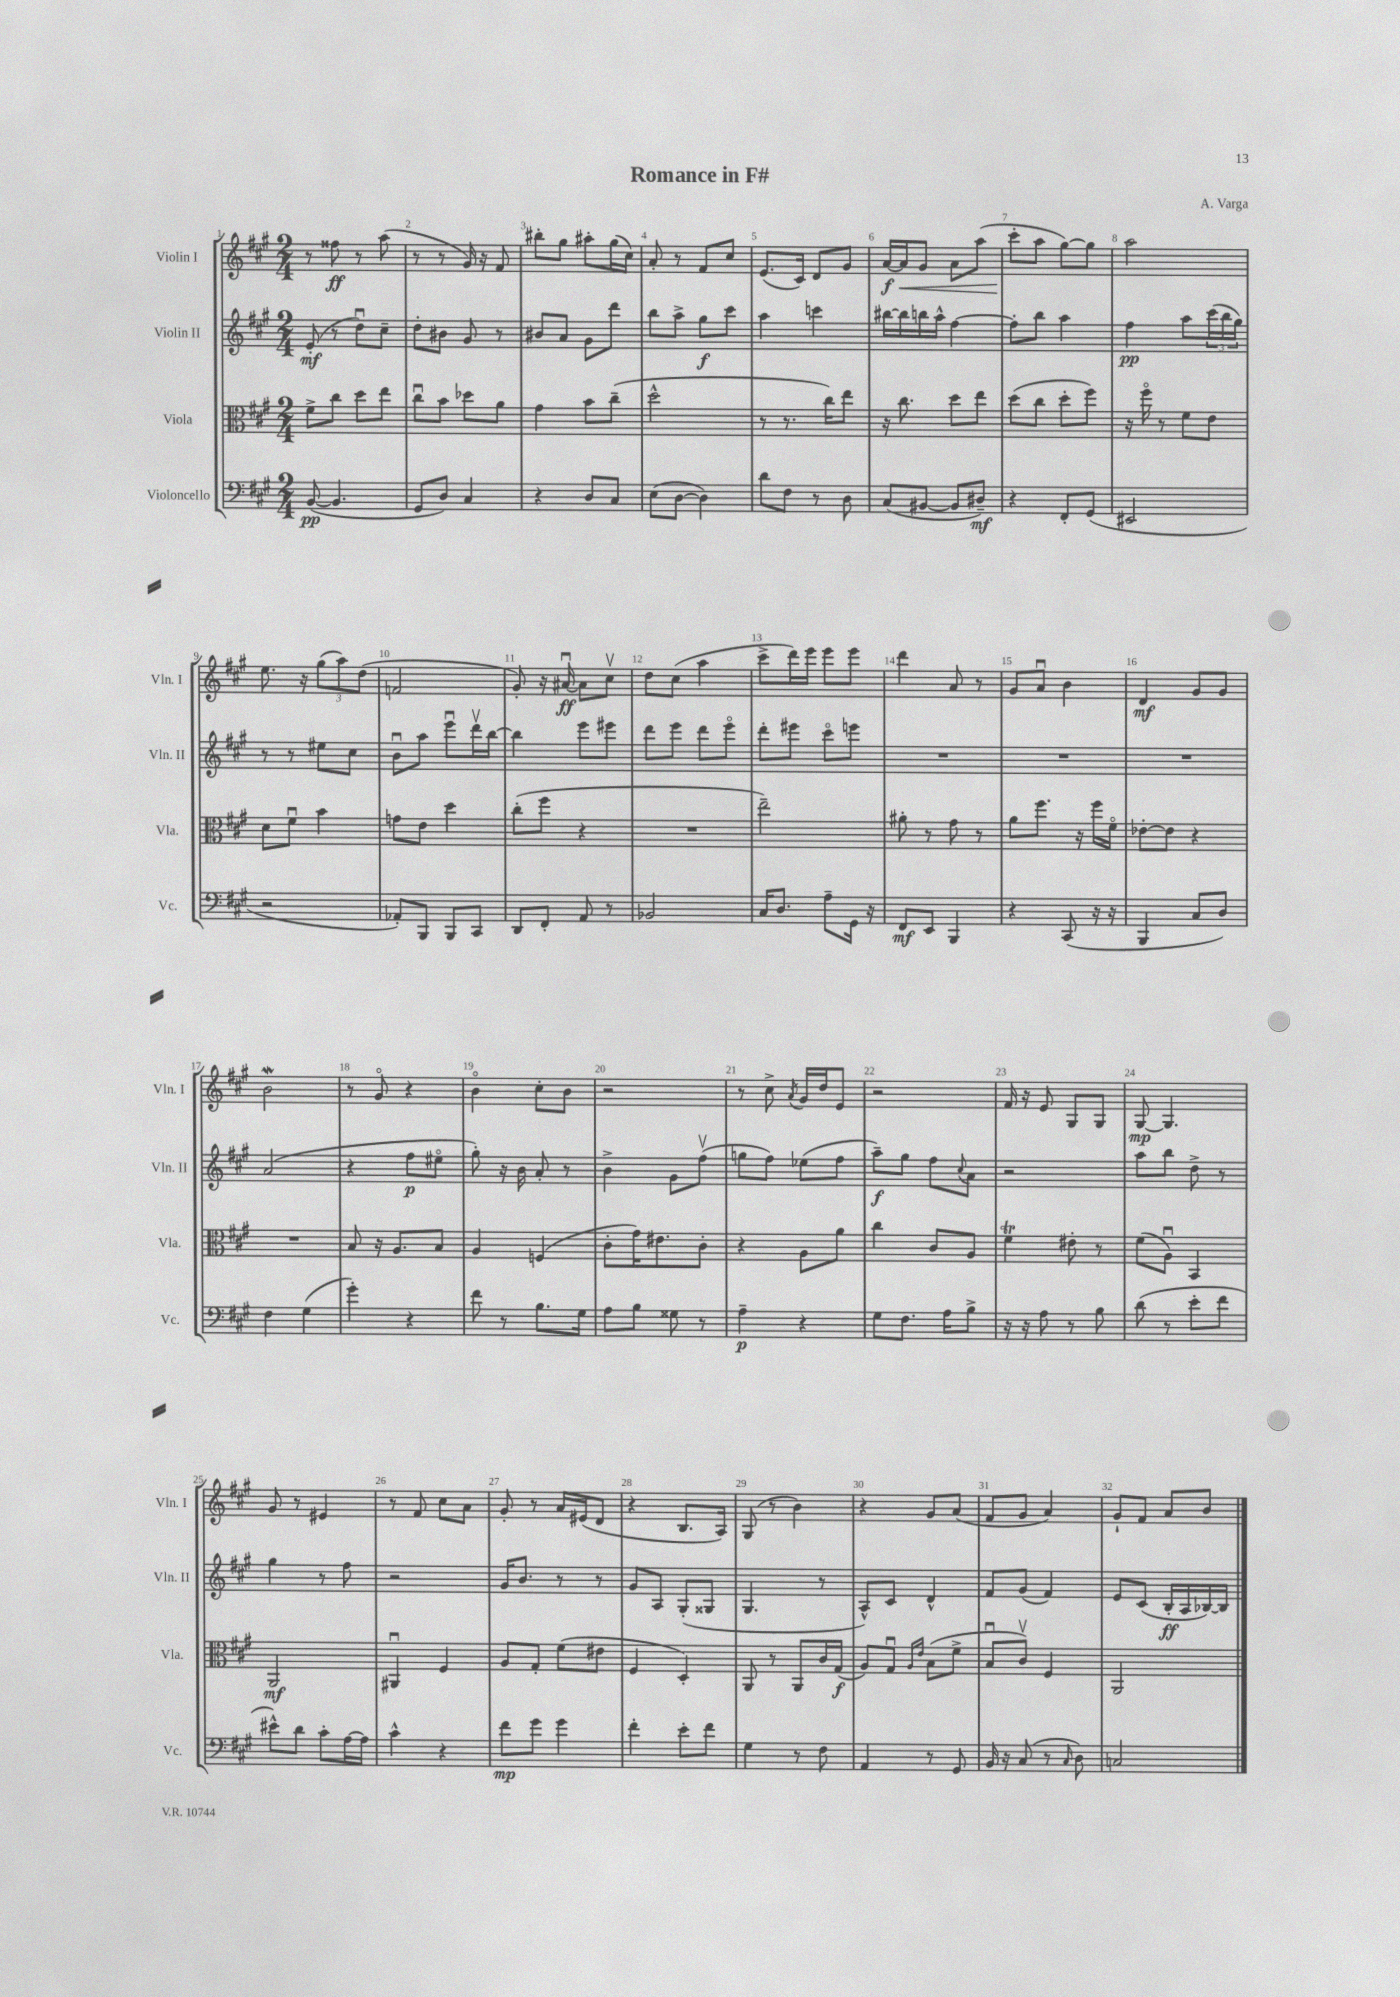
\header { title = "Romance in F#" composer = "A. Varga" }
<<
\new StaffGroup <<
\new Staff = "s0" \with { instrumentName = "Violin I" shortInstrumentName = "Vln. I" } {
    \clef treble \key a \major \numericTimeSignature \time 2/4
    r8 fisis''8\ff r8 a''8( |
    r8 r8 gis'16) r16 fis'8 |
    bis''8-. gis''8 ais''8-. gis''16( cis''16) |
    a'8-. r8 fis'8 cis''8 |
    e'8.( cis'16) d'8 gis'8 |
    a'16~\f a'16\< gis'8 a'8 a''8( |
    cis'''8-.\! a''8 gis''8~) gis''8 |
    a''2 |
    e''8. r16 \tuplet 3/2 { gis''8( a''8) d''8( } |
    f'2 |
    gis'8-.) r16 ais'16~\downbow\ff ais'8 cis''8\upbow |
    d''8 cis''8( a''4 |
    cis'''8-> d'''16) e'''16 e'''8 e'''8 |
    d'''4 a'8 r8 |
    gis'8 a'8\downbow b'4 |
    d'4\mf gis'8 gis'8 |
    b'2\mordent |
    r8 gis'8\flageolet r4 |
    b'4\flageolet cis''8-. b'8 |
    r2 |
    r8 cis''8-> \acciaccatura { a'8 } gis'16 d''16 e'8 |
    r2 |
    fis'16 r16 e'8 gis8 gis8 |
    gis8~\mp gis4. |
    gis'8 r8 eis'4 |
    r8 fis'8 cis''8 a'8 |
    gis'8-. r8 a'16 eis'16( d'8 |
    r4 b8. a16) |
    gis8( r8 b'4) |
    r4 gis'8 a'8( |
    fis'8 gis'8 a'4) |
    gis'8-! fis'8 a'8 b'8 \bar "|." |
}
\new Staff = "s1" \with { instrumentName = "Violin II" shortInstrumentName = "Vln. II" } {
    \clef treble \key a \major \numericTimeSignature \time 2/4
    e'8-.\mf( r8 d''8\downbow) cis''8-- |
    d''8-. bis'8 gis'8 r8 |
    bis'8 a'8 gis'8 d'''8 |
    b''8 a''8-> gis''8\f cis'''8 |
    a''4 c'''4 |
    bis''16~ bis''16 b''16 a''16-^ fis''4~ |
    fis''8-. b''8 a''4 |
    fis''4\pp a''8 \tuplet 3/2 { cis'''16( b''16 gis''16) } |
    r8 r8 eis''8 cis''8 |
    b'8\downbow a''8 e'''8\downbow d'''16\upbow b''16~ |
    b''4 e'''8 eis'''8 |
    d'''8 e'''8 d'''8 e'''8\flageolet |
    d'''8-. eis'''8 cis'''8\flageolet e'''8 |
    R2 |
    R2 |
    R2 |
    a'2( |
    r4 fis''8\p eis''8\flageolet |
    gis''8-.) r16 b'16 a'8-. r8 |
    b'4-> gis'8 fis''8\upbow( |
    g''8 fis''8) ees''8( fis''8 |
    a''8--\f) gis''8 fis''8 \appoggiatura { cis''8 } a'8 |
    r2 |
    a''8 b''8 d''8-> r8 |
    gis''4 r8 fis''8 |
    r2 |
    gis'16 b'8. r8 r8 |
    gis'8 a8 gis8-.( gisis8 |
    gis4. r8 |
    a8-^) cis'8 d'4-^ |
    fis'8 gis'8( fis'4) |
    e'8 cis'8( b16-.\ff a16 bes16~) bes16 \bar "|." |
}
\new Staff = "s2" \with { instrumentName = "Viola" shortInstrumentName = "Vla." } {
    \clef alto \key a \major \numericTimeSignature \time 2/4
    fis'8-> cis''8 d''8 e''8 |
    cis''8\downbow b'8 des''8 a'8 |
    gis'4 b'8 cis''8--( |
    d''2-^ |
    r8 r8. cis''16) e''8 |
    r16 cis''8. d''8 e''8 |
    d''8( cis''8 d''8-. fis''8) |
    r16 fis''16\flageolet r8 fis'8 e'8 |
    d'8 fis'8\downbow b'4 |
    g'8 e'8 d''4 |
    cis''8-.( fis''8 r4 |
    R2 |
    e''2--) |
    ais'8-. r8 gis'8 r8 |
    a'8 fis''8. r16 fis''16 fis'16\flageolet |
    ees'8~-. ees'8 r4 |
    R2 |
    b8 r16 a8. b8 |
    a4 f4( |
    cis'8-. gis'16) eis'8. cis'8-. |
    r4 a8 a'8 |
    cis''4 cis'8 a8 |
    fis'4\trill eis'8-. r8 |
    fis'8( a8\downbow) b,4 |
    a,2\mf |
    ais,4\downbow fis4 |
    a8 gis8-. fis'8( eis'8 |
    fis4 d4-.) |
    a,8 r8 a,8 cis'16 gis16\f( |
    a8) gis8\downbow \grace { a16 e'16 } b8( fis'8-> |
    b8\downbow cis'8\upbow) fis4 |
    a,2 \bar "|." |
}
\new Staff = "s3" \with { instrumentName = "Violoncello" shortInstrumentName = "Vc." } {
    \clef bass \key a \major \numericTimeSignature \time 2/4
    b,8~\pp( b,4. |
    gis,8 d8) cis4 |
    r4 d8 cis8 |
    e8( d8~ d4) |
    d'8 fis8 r8 d8 |
    cis8( bis,8~ bis,8 dis8--\mf) |
    r4 fis,8-. gis,8( |
    eis,2 |
    r2 |
    aes,8-.) b,,8 b,,8 cis,8 |
    d,8 fis,8-. a,8 r8 |
    bes,2 |
    cis16 d8. a8-- gis,16 r16 |
    fis,8\mf e,8 b,,4 |
    r4 cis,8( r16 r16 |
    b,,4 cis8 d8) |
    fis4 gis4( |
    gis'4-.) r4 |
    fis'8 r8 b8. gis16 |
    a8 b8 gisis8 r8 |
    a4--\p r4 |
    gis8 fis8. a16 b8-> |
    r16 r16 a8 r8 b8 |
    d'8( r8 e'8-. fis'8 |
    eis'8-^) d'8 cis'8-. a16~ a16 |
    cis'4-^ r4 |
    fis'8\mp gis'8 gis'4 |
    fis'4-. e'8-. fis'8 |
    gis4 r8 fis8 |
    a,4 r8 gis,8 |
    b,16 r16 cis8( r8 \grace { cis16 } d8) |
    c2 \bar "|." |
}
>>
>>
\layout { \context { \Score \override BarNumber.break-visibility = ##(#f #t #t) barNumberVisibility = #all-bar-numbers-visible } }
